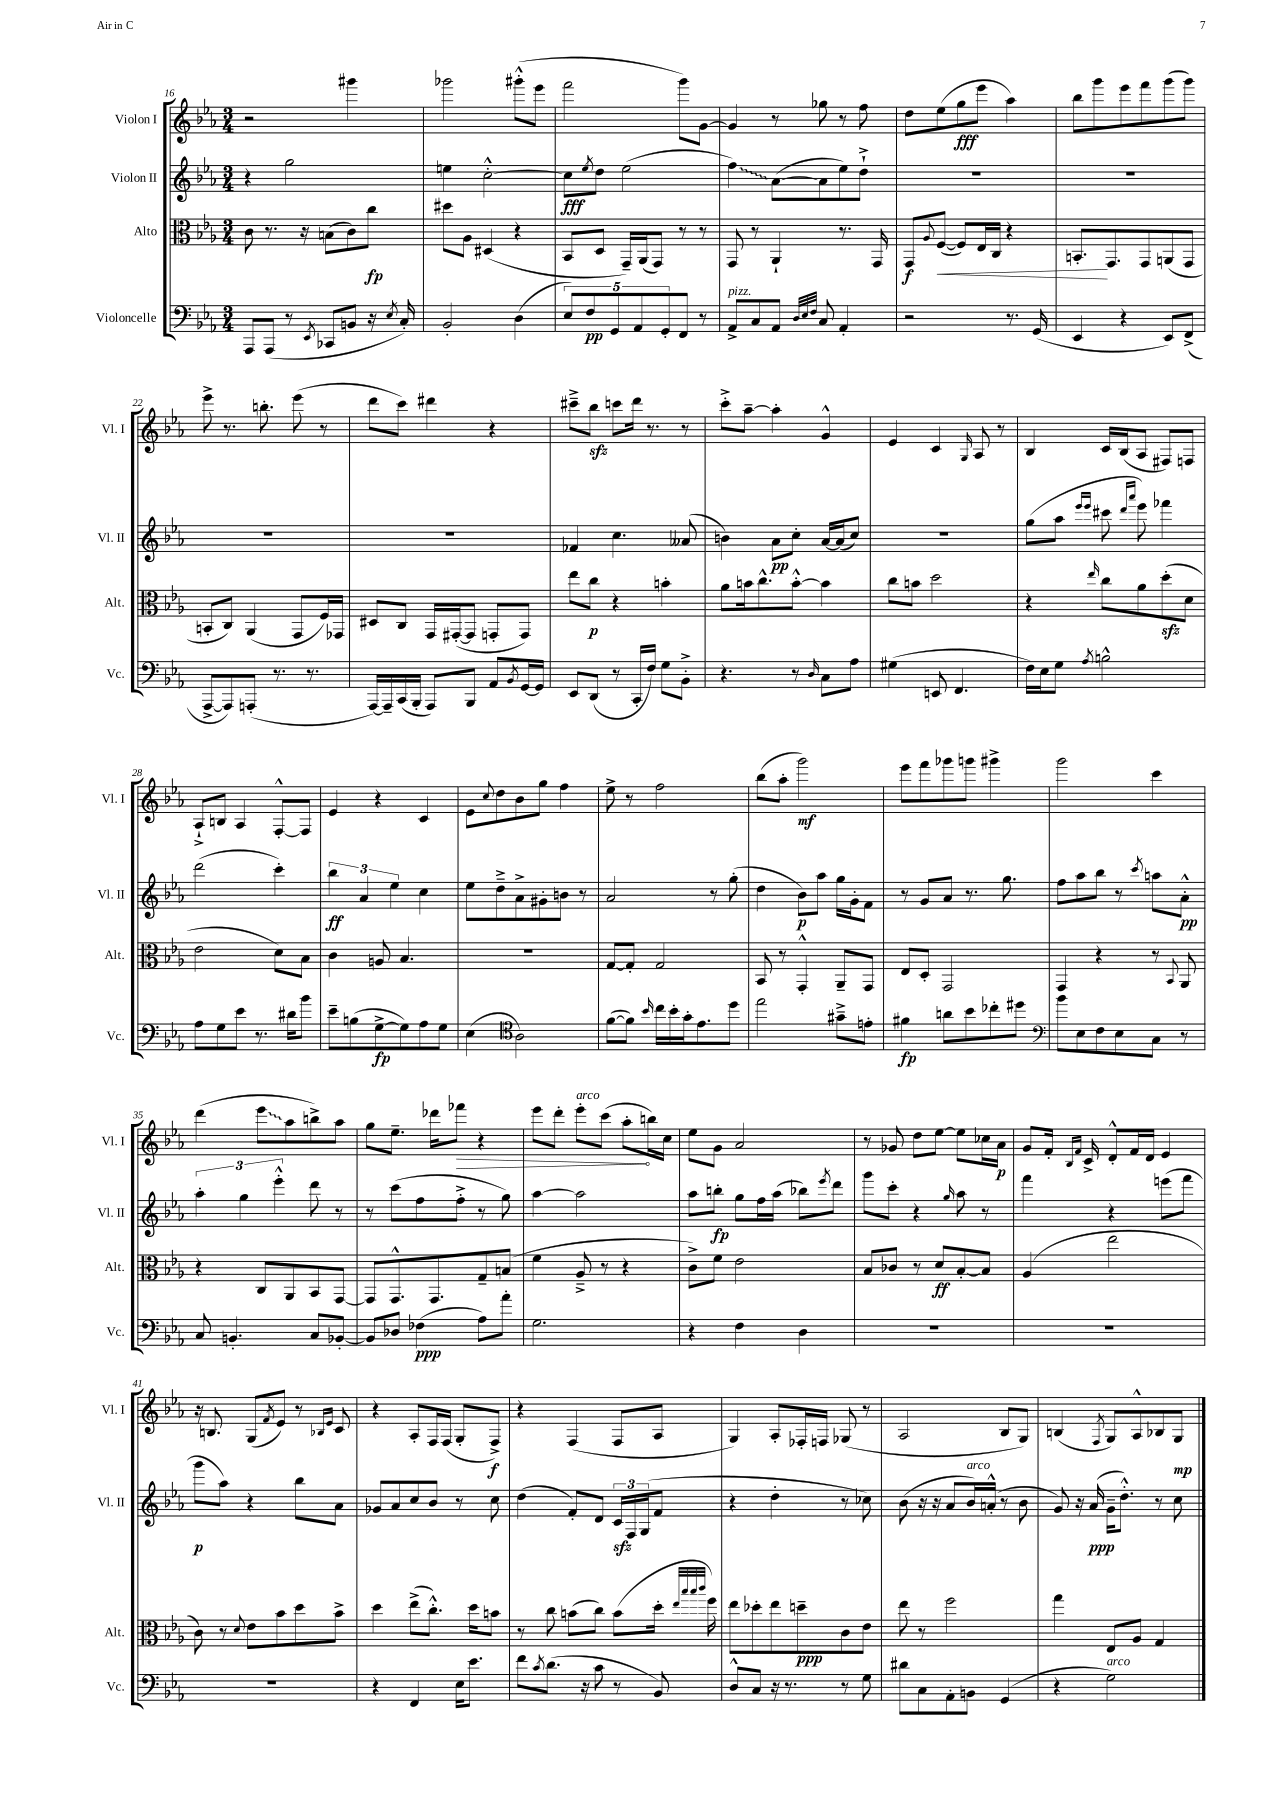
<<
\new StaffGroup <<
\new Staff = "s0" \with { instrumentName = "Violon I" shortInstrumentName = "Vl. I" } {
    \clef treble \key ees \major \numericTimeSignature \time 3/4
    r2 gis'''4 |
    ges'''2 gis'''8-.-^( ees'''8 |
    f'''2 g'''8) g'8~ |
    g'4 r8 ges''8 r8 f''8 |
    d''8 ees''8( g''8\fff ees'''8 aes''4) |
    bes''8 g'''8 ees'''8 f'''8 g'''8( g'''8) |
    ees'''8-> r8. b''8.-. ees'''8( r8 |
    d'''8 c'''8) dis'''4 r4 |
    cis'''8---> bes''8\sfz c'''8 d'''16 r8. r8 |
    c'''8-.-> aes''8~-- aes''4-. g'4-^ |
    ees'4 c'4 \grace { g16 } aes8 r8 |
    bes4 c'16 bes16( aes8 fis8) f8 |
    aes8-!-> b8 aes4 f8~-.-^ f8 |
    ees'4 r4 c'4 |
    ees'8 \appoggiatura { c''8 } d''8 bes'8 g''8 f''4 |
    ees''8-> r8 f''2 |
    bes''8( aes''8-. g'''2\mf) |
    ees'''8 f'''8 ges'''8 g'''8 gis'''4-> |
    g'''2 c'''4 |
    d'''4( \once \override Glissando.style = #'zigzag ees'''8\glissando aes''8 b''8->) aes''8 |
    g''8 ees''8.-- des'''16 \once \override Hairpin.circled-tip = ##t fes'''8\> r4 |
    ees'''8 d'''8-. ees'''8-.^\markup { \italic "arco" } c'''8( aes''8-.\! b''16) c''16 |
    ees''8 g'8 aes'2 |
    r8 ges'8 d''8 ees''8~ ees''8 ces''16 aes'16\p |
    g'8 f'16-. \grace { bes16 f'16 } c'16-> d'8-.-^ f'16 d'16 ees'4 |
    r16 b8. g8( \acciaccatura { f'8 } ees'8) r8 \grace { bes16 ees'16 } c'8 |
    r4 aes8-. f16 f16( g8-. f8->\f) |
    r4 f4( f8 aes8 |
    g4) aes8-. fes16-. f16 ges8( r8 |
    aes2 bes8 g8) |
    b4( \acciaccatura { f8 } g8) aes8-^ bes8 g8\mp \bar "|." |
}
\new Staff = "s1" \with { instrumentName = "Violon II" shortInstrumentName = "Vl. II" } {
    \clef treble \key ees \major \numericTimeSignature \time 3/4
    r4 g''2 |
    e''4 c''2~-.-^ |
    c''8\fff \acciaccatura { ees''8 } d''8 ees''2( |
    \once \override Glissando.style = #'zigzag f''4\glissando) aes'8~( aes'8 ees''8) d''8-!-> |
    R2. |
    R2. |
    R2. |
    R2. |
    fes'4 c''4. aeses'8( |
    b'4) aes'8\pp c''8-. aes'16~ aes'16( c''8) |
    R2. |
    g''8( aes''8 \grace { ees'''16 ees'''16 } cis'''8 \grace { d'''16 aes'''16 } ees'''8) fes'''4 |
    d'''2( c'''4-.) |
    \tuplet 3/2 { bes''4\ff aes'4 ees''4 } c''4 |
    ees''8 d''8---> aes'8-> gis'8-. b'8 r8 |
    aes'2 r8 g''8-.( |
    d''4 bes'8\p) aes''8 g''16 g'16-. f'8 |
    r8 g'8 aes'8 r8. g''8. |
    f''8 aes''8 bes''8 r8 \acciaccatura { c'''8 } a''8 aes'8-.-^\pp |
    \tuplet 3/2 { aes''4-. g''4 ees'''4-.-^ } d'''8 r8 |
    r8 c'''8( f''8 f''8-.-> r8 g''8) |
    aes''4~ aes''2 |
    aes''8 b''8-.\fp g''8 f''16 aes''16( bes''8) \acciaccatura { ees'''8 } d'''8 |
    g'''8 c'''8-. r4 \grace { g''16 } aes''8 r8 |
    f'''4 r4 e'''8( f'''8 |
    g'''8\p aes''8) r4 bes''8 aes'8 |
    ges'8 aes'8 c''8 bes'8 r8 c''8 |
    d''4( f'8-.) d'8 \tuplet 3/2 { c'16\sfz f16 g16( } f'8 |
    r4 d''4-. r8 ces''8) |
    bes'8( r16 r16 aes'8 bes'16^\markup { \italic "arco" }) a'16-.-^( r8 bes'8 |
    g'8) r16 aes'16\ppp( g'16-- d''8.-.-^) r8 c''8 \bar "|." |
}
\new Staff = "s2" \with { instrumentName = "Alto" shortInstrumentName = "Alt." } {
    \clef alto \key ees \major \numericTimeSignature \time 3/4
    c'8 r8. r16 b8( c'8) c''8\fp |
    dis''8 aes8 dis4( r4 |
    bes,8 d8 g,16--) aes,16( g,8) r8 r8 |
    g,8 r8 aes,4-! r8. g,16 |
    g,8\f \appoggiatura { aes8 } f8~\<( f8) ees16 c16 r4 |
    b,8.-.\! g,8. g,8 a,8( g,8 |
    b,8-. c8) aes,4( g,8 f16) ges,16 |
    dis8 c8 g,16 gis,16~-.( gis,8 g,8-. g,8) |
    ees''8 c''8\p r4 b'4-. |
    aes'8 b'16 c''8.-^ b'8~-.-^ b'4 |
    c''8 b'8 d''2 |
    r4 \grace { ees''16 } c''8 aes'8 d''8-.\sfz( d'8 |
    ees'2 d'8) bes8 |
    c'4 a8 bes4. |
    R2. |
    g8~ g8-. g2 |
    bes,8 r8 g,4-.-^ aes,8-- g,8 |
    ees8 d8-. g,2 |
    g,4 r4 r8 \appoggiatura { bes,8 } aes,8 |
    r4 c8 aes,8 bes,8 g,8~ |
    g,8 g,8.-^ g,8. g8-- b8( |
    f'4 aes8---> r8 r4 |
    c'8->) f'8 ees'2 |
    bes8 ces'8 r8 d'8\ff bes8~-. bes8 |
    aes4( ees''2 |
    c'8) r8 \appoggiatura { d'8 } ees'8 bes'8 d''8 bes'8-> |
    d''4 ees''8->( c''8.-.-^) d''16 b'8 |
    r8 c''8 b'8( c''8) b'8( d''16-. \grace { ees''32 bes''32 bes''32 c'''32 } f''16) |
    ees''8 des''8-. ees''8 d''8--\ppp c'8 ees'8 |
    ees''8 r8 f''2 |
    g''4 ees8 aes8 g4 \bar "|." |
}
\new Staff = "s3" \with { instrumentName = "Violoncelle" shortInstrumentName = "Vc." } {
    \clef bass \key ees \major \numericTimeSignature \time 3/4
    aes,,8 aes,,8( r8 \acciaccatura { ees,8 } ces,8 b,8 r16 \acciaccatura { ees8 } c16-.) |
    bes,2-. d4( |
    \tuplet 5/4 { ees8) f8\pp g,8 aes,8 g,8-. } f,8 r8 |
    aes,8->^\markup { \italic "pizz." } c8 aes,8 \grace { d32 ees32 f32 } c8 aes,4-. |
    r2 r8. g,16( |
    ees,4 r4 ees,8) f,8->( |
    aes,,8~-> aes,,8) a,,8-.( r8. r8. |
    aes,,16~) aes,,16-- c,16( bes,,16-. aes,,8) bes,,8 aes,8 \acciaccatura { bes,8 } g,16~ g,16 |
    ees,8 d,8( r8 c,16-. f16) g8 bes,8-.-> |
    r4. r8 \grace { d16 } c8 aes8 |
    gis4( e,8 f,4. |
    f16) ees16 g8 \acciaccatura { aes8 } b2-^ |
    aes8 g8 ees'8 r8. dis'16 bes'8 |
    ees'8-- b8( g8~->\fp g8) aes8 g8 |
    ees4( \clef tenor aes2) |
    f'8~( f'8) \grace { bes'16 } c''16 bes'16-. g'16-. ees'8. d''8 |
    ees''2 gis'8---> e'8-. |
    fis'4\fp a'8 bes'8 ces''8-. dis''8 |
    \clef bass bes'8 ees8 f8 ees8 c8 r8 |
    c8 b,4.-. c8 bes,8~-. |
    bes,8 des8 fes4\ppp( aes8) aes'8-. |
    g2. |
    r4 f4 d4 |
    R2. |
    R2. |
    R2. |
    r4 f,4 ees16 ees'8. |
    f'8 \acciaccatura { c'8 } d'8.( r16 c'8 r8 bes,8) |
    d8-^ c8 r16 r8. r8 g8 |
    dis'8 c8 aes,8-. b,8 g,4( |
    r4 g2^\markup { \italic "arco" }) \bar "|." |
}
>>
>>
\layout { \context { \Score currentBarNumber = #16 } }
